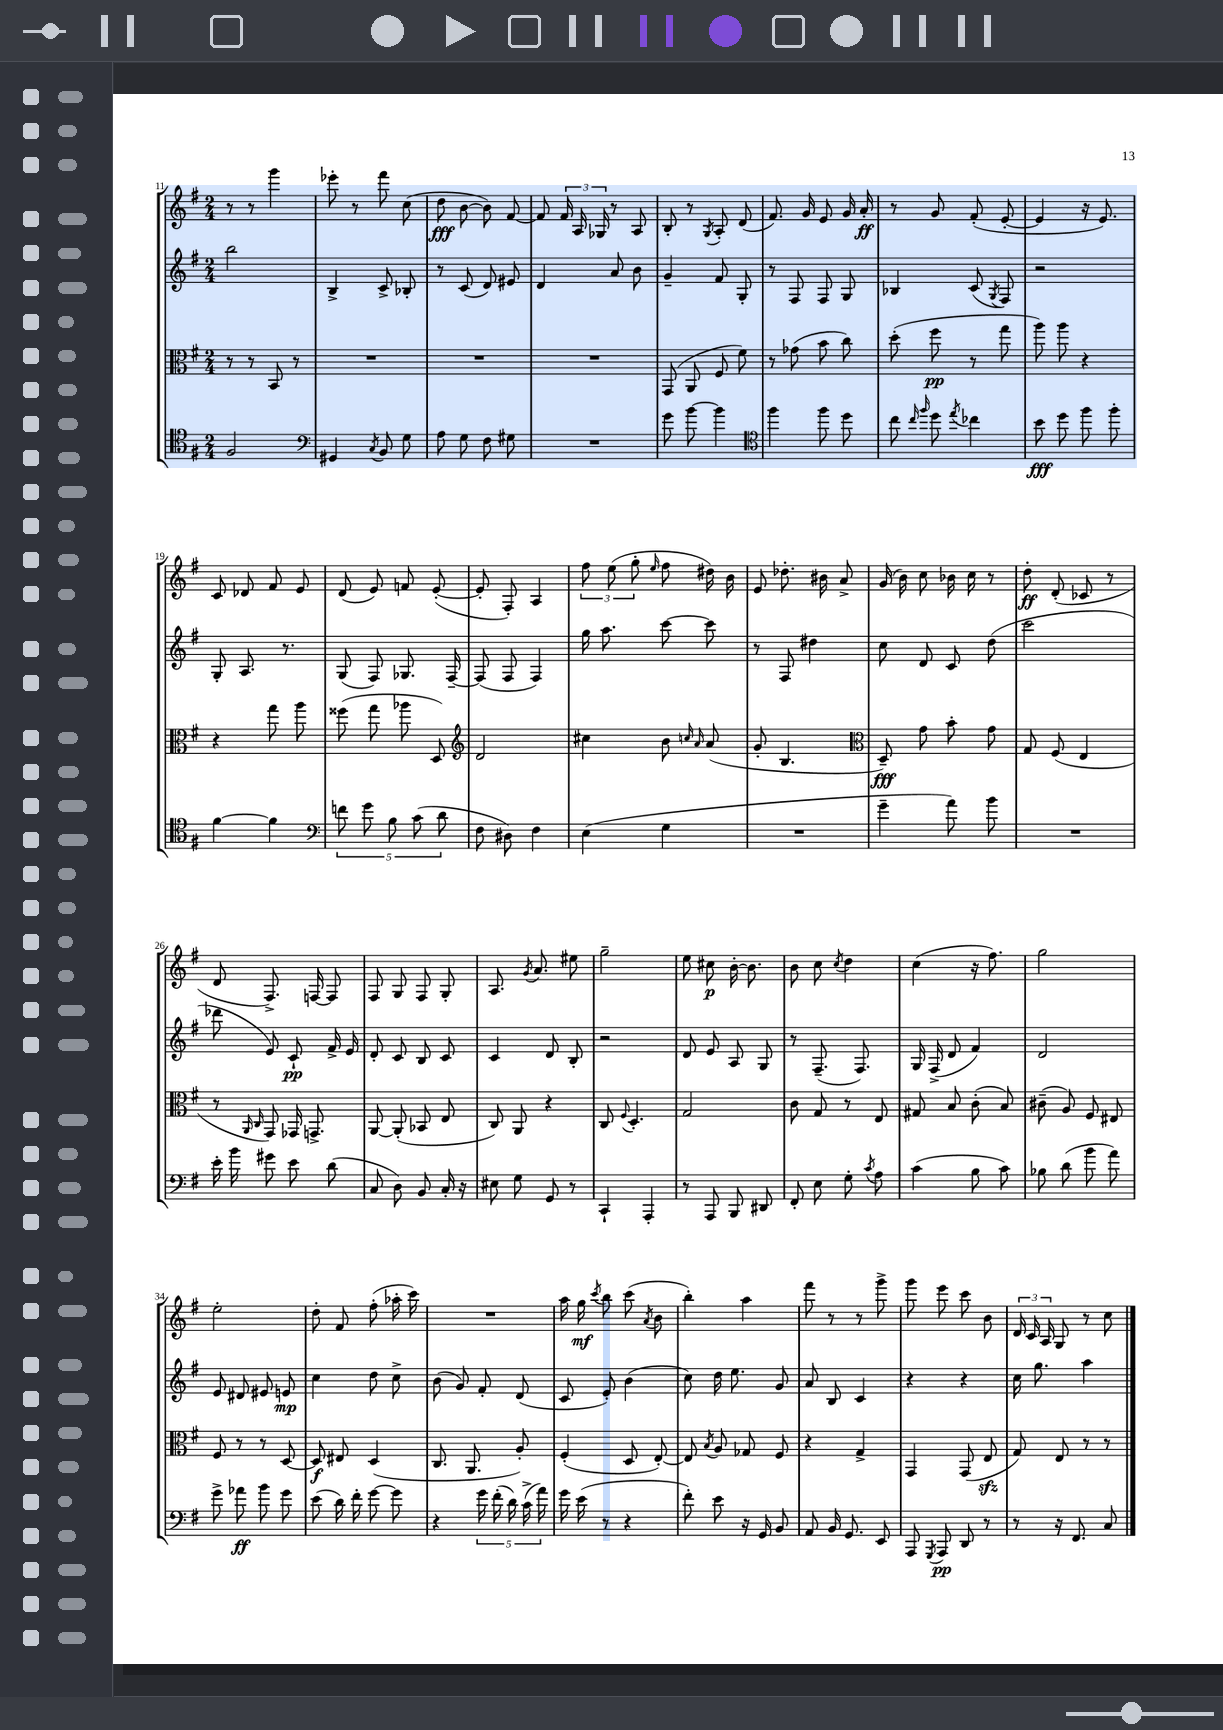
<<
\new StaffGroup <<
\new Staff = "s0" {
    \clef treble \key g \major \numericTimeSignature \time 2/4
    \autoBeamOff r8 r8 g'''4 |
    ees'''8-. r8 fis'''8 c''8( |
    d''8\fff b'8~ b'8) fis'8~ |
    fis'8 \tuplet 3/2 { fis'16 a16 ges16 } r8 a8 |
    b8-. r8 \acciaccatura { g8 } a8-. d'8( |
    fis'8.) g'16 e'8 g'16 a'16-.\ff |
    r8 g'8 fis'8-.( e'8~-. |
    e'4 r16 e'8.) |
    c'8 des'8 fis'8 e'8 |
    d'8( e'8) f'8 e'8~-.( |
    e'8-. fis8-.) a4 |
    \tuplet 3/2 { fis''8 e''8( g''8-. } \grace { e''16 } fis''8 dis''16) b'16 |
    e'8 des''8.-. bis'16 a'8-> |
    g'16( b'16) c''8 bes'16 c''16 r8 |
    d''8-.\ff d'8-.( ces'8 r8 |
    d'8 fis8.->) f16~ f8 |
    fis8 g8 fis8 g8-. |
    a8. \acciaccatura { g'8 } a'8. eis''8 |
    g''2-- |
    e''8 cis''8\p b'16~-. b'8. |
    b'8 c''8 \acciaccatura { c''8 } d''4 |
    c''4( r16 fis''8.) |
    g''2 |
    e''2-. |
    d''8-. fis'8 fis''8-.( aes''16-. c'''16) |
    R2 |
    a''16 g''16\mf \acciaccatura { c'''8 } b''8 c'''8( \acciaccatura { a'8 } b'8 |
    b''4-.) a''4 |
    fis'''8 r8 r8 g'''8-> |
    g'''8 e'''8 c'''8 b'8 |
    \tuplet 3/2 { d'16 c'16 a16 } g8 r8 c''8 \bar "|." |
}
\new Staff = "s1" {
    \clef treble \key g \major \numericTimeSignature \time 2/4
    \autoBeamOff b''2 |
    b4-> c'8-> bes8-. |
    r8 c'8( d'8) eis'8 |
    d'4 a'8 b'8 |
    g'4-- fis'8 g8-. |
    r8 fis8 fis8 g8 |
    bes4 c'8( \acciaccatura { g8 } fis8) |
    r2 |
    g8-. a8. r8. |
    g8( fis8) ges8. fis16~-- |
    fis8( fis8 fis4) |
    g''16 a''8. c'''8~ c'''8 |
    r8 fis8 dis''4 |
    c''8 d'8 c'8 d''8( |
    c'''2 |
    des'''8 e'8) c'8-!\pp fis'16-> e'16 |
    d'8-. c'8 b8 c'8 |
    c'4 d'8 b8-. |
    r2 |
    d'8 e'8 a8 g8 |
    r8 fis8.--( fis8.) |
    g16 fis16->( d'8 fis'4) |
    d'2 |
    e'8 dis'8 eis'8 e'8\mp |
    c''4 d''8 c''8-> |
    b'8( g'8) fis'8-. d'8( |
    c'8 e'8-.) b'4( |
    c''8) d''16 e''8. g'8 |
    a'8 b8 c'4 |
    r4 r4 |
    c''16 g''8. a''4 \bar "|." |
}
\new Staff = "s2" {
    \clef alto \key g \major \numericTimeSignature \time 2/4
    \autoBeamOff r8 r8 b,8 r8 |
    R2 |
    R2 |
    R2 |
    g,8( a,8 fis8 fis'8) |
    r8 ges'8( b'8 c''8) |
    d''8-.( fis''8\pp r8 g''8 |
    a''8) a''8 r4 |
    r4 g''8 a''8 |
    fisis''8( g''8 aes''8 d8) |
    \clef treble d'2 |
    cis''4 b'8 \grace { c''16 a'16 } a'8( |
    g'8-. b4. |
    \clef alto d8--\fff) g'8 b'8-. g'8 |
    g8 fis8( e4 |
    r8 \grace { a,16 c16 } g,8) ges,16 g,8.-> |
    a,8~ a,8-.( bes,8 e8 |
    c8) a,8 r4 |
    c8 \appoggiatura { fis8 } d4.-. |
    g2 |
    c'8 g8 r8 e8 |
    gis8 b8 c'8-.( b8) |
    cis'8--( a8) fis8 eis8 |
    fis8 r8 r8 d8~ |
    d8\f eis8 d4( |
    c8. a,8. a8-.) |
    fis4-.( d8 e8~-.) |
    e8 \acciaccatura { b8 } a8 ges8 fis8 |
    r4 g4-> |
    g,4 g,8( e8\sfz |
    g8) e8 r8 r8 \bar "|." |
}
\new Staff = "s3" {
    \clef tenor \key g \major \numericTimeSignature \time 2/4
    \autoBeamOff fis2 |
    \clef bass gis,4 \acciaccatura { c8 } b,8 g8 |
    a8 g8 fis8 gis8 |
    R2 |
    g'8 b'8~ b'4 |
    \clef tenor fis''4 fis''8 d''8 |
    c''8 \grace { c''16 fis''16 } d''8 \acciaccatura { e''8 } ces''4 |
    b'8\fff d''8 fis''8 fis''8-. |
    fis'4~ fis'4 |
    \clef bass \tuplet 5/4 { f'8 g'8 b8 c'8( d'8 } |
    fis8 dis8) fis4 |
    e4( g4 |
    R2 |
    g'4-- a'8) b'8 |
    R2 |
    e'16-. b'16 gis'8 e'8 d'8( |
    c8 d8) b,8 c16-. r16 |
    eis8 g8 g,8 r8 |
    c,4-! a,,4-. |
    r8 a,,8 b,,8 dis,8 |
    fis,8-. e8 g8-. \acciaccatura { c'8 } a8 |
    c'4( b8 c'8) |
    bes8 d'8( b'8 a'8) |
    g'8-> aes'8\ff b'8 g'8 |
    e'8( d'16) fis'16-. g'8~ g'8 |
    r4 \tuplet 5/4 { g'16 fis'16-.( d'16) c'16->( a'16) } |
    g'16 e'16( r8 r4 |
    fis'8-.) e'8 r16 g,16 b,8 |
    a,8 b,16 g,8. e,8 |
    a,,8 \acciaccatura { g,,8 } a,,8\pp d,8 r8 |
    r8 r16 fis,8. c8 \bar "|." |
}
>>
>>
\layout { \context { \Score currentBarNumber = #11 } }
